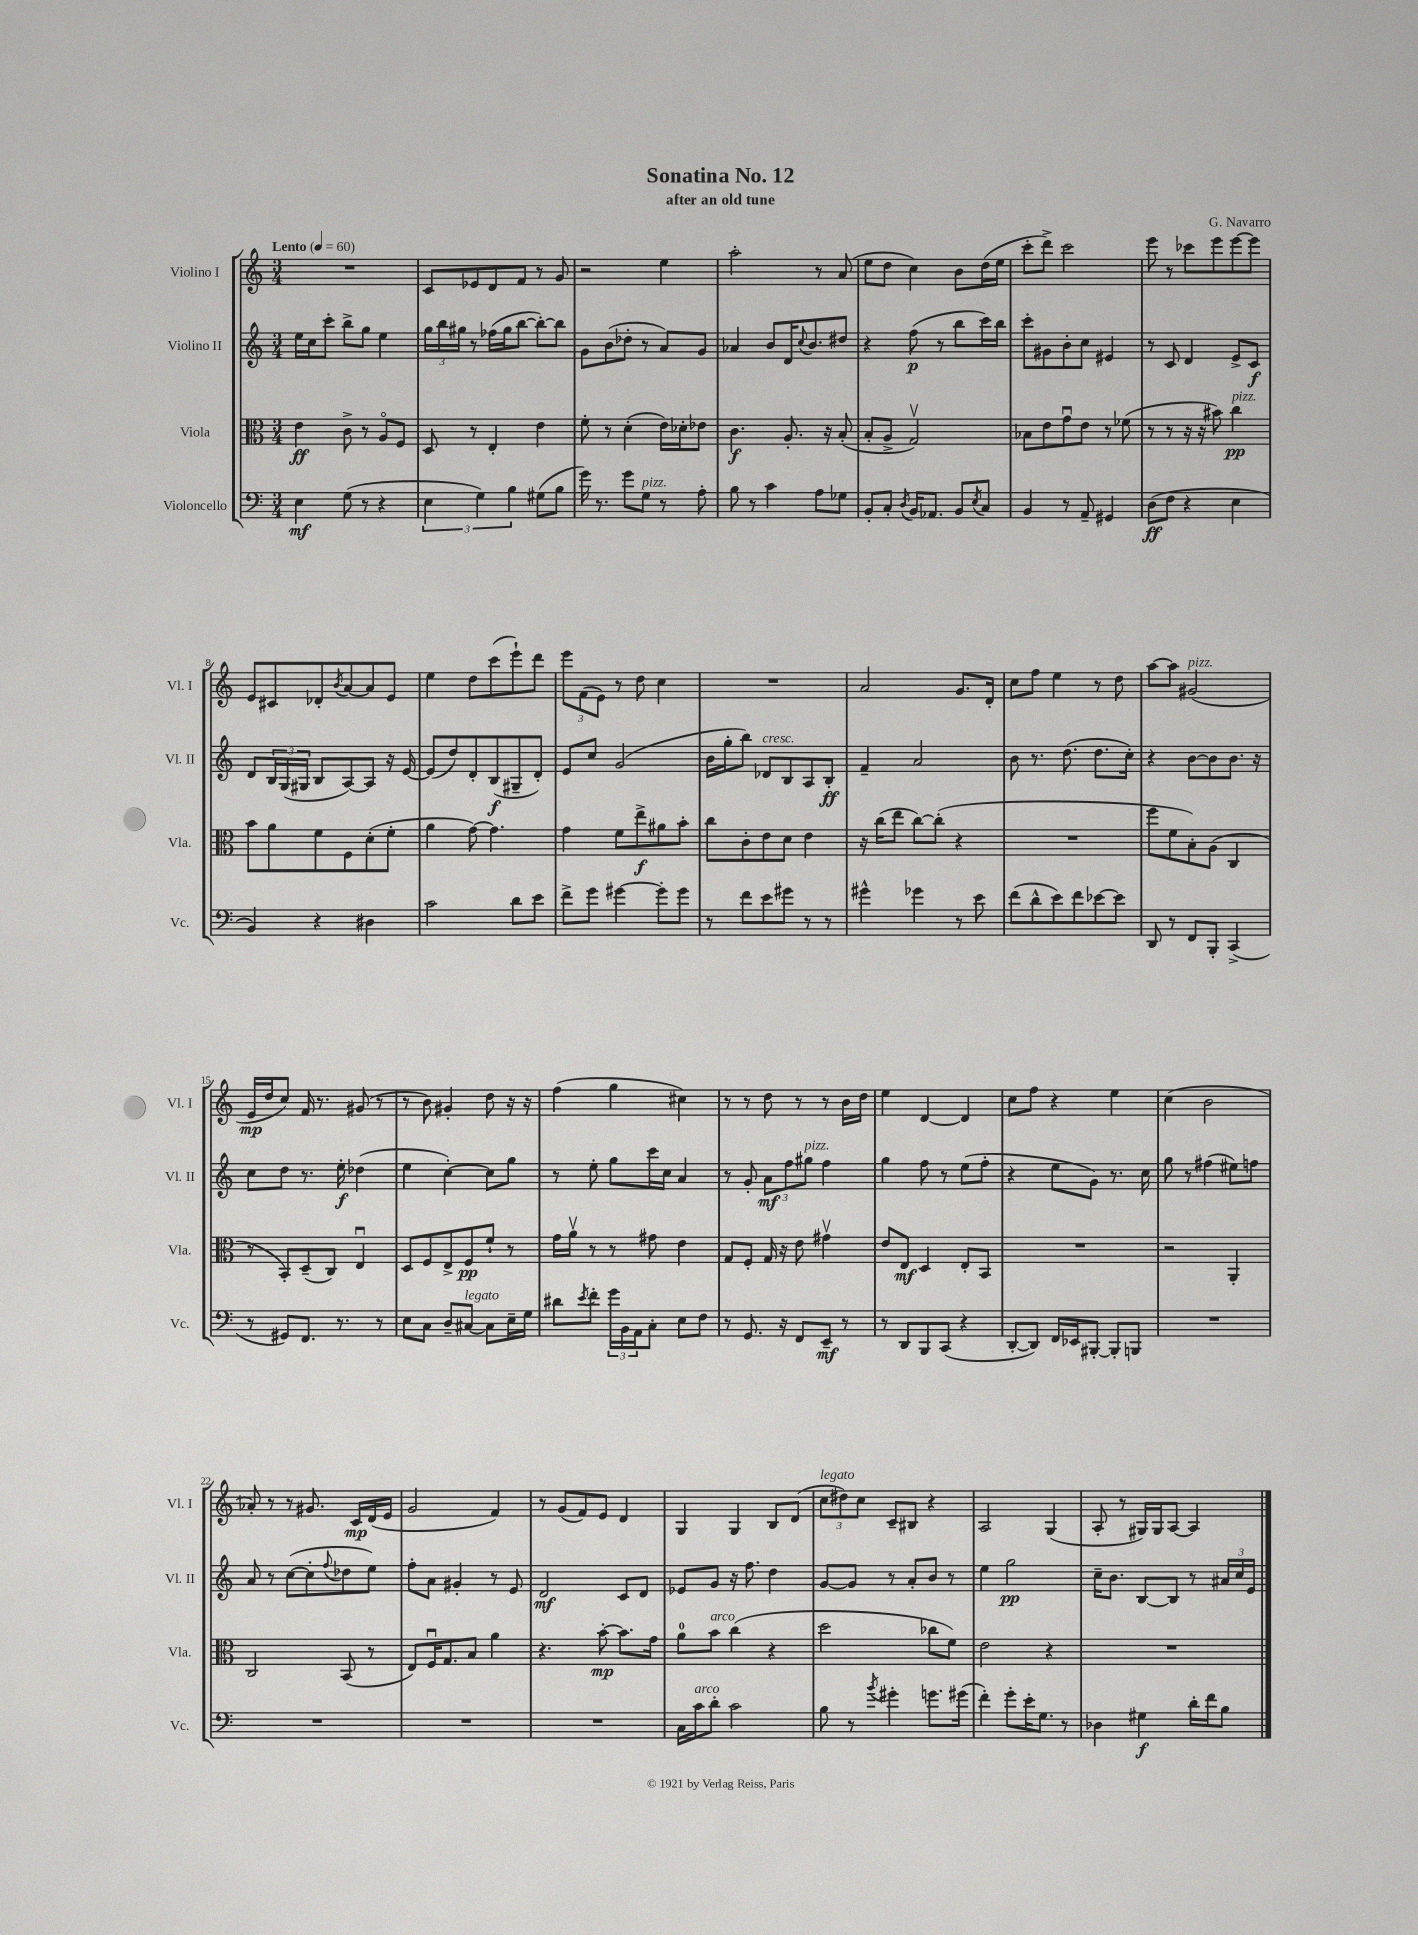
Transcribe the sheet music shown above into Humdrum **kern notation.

**kern	**kern	**kern	**kern
*staff4	*staff3	*staff2	*staff1
*clefF4	*clefC3	*clefG2	*clefG2
*k[]	*k[]	*k[]	*k[]
*M3/4	*M3/4	*M3/4	*M3/4
*MM60	*MM60	*MM60	*MM60
4E\	4e\	16ee\LL	2.r
.	.	16cc\J	.
.	.	8ccc'\J	.
(8G\	8c^\	8bb^\L	.
8r	8r	8gg\J	.
4r	8Ao/L	4ee\	.
.	8F/J	.	.
=	=	=	=
6E\	8D/	24gg\LL	8c/L
.	.	24bb\	.
.	.	24gg#\JJ	.
.	8r	8r	8e-/
6G\)	.	.	.
.	4E'/	(16ff-\LL	8d/
.	.	16gg#\J	.
6B\	.	.	.
.	.	[8bb\J	8f/J
(8G#\L	4e\	8bb'\_L)	8r
8B\J	.	8bb\]J	8g/
=	=	=	=
16g\)	8f'\	8g\L	2r
8.r	.	.	.
.	8r	(8b\	.
8g\L	(4d'\	8dd-'\J	.
8G\J	.	8r	.
8r	16e\LL)	8a/L)	4ee\
.	16d-'\J	.	.
8A'\	8e-\J	8g/J	.
=	=	=	=
8B\	4.c\	4a-/	2aa'\
8r	.	.	.
4c\	.	8b/L	.
.	8.A'/	16d/K	.
.	.	8qqcc/	.
.	.	8.b/	.
8A\L	.	.	8r
.	16r	.	.
8G-\J	(8B'/	8dd#/J	(8a/
=	=	=	=
8BB'/L	8B'/L	4r	8ee\L
8C'/J	8A^/J	.	8dd\J
8qD/	.	.	.
16BB/LK	2Gv/)	(8ff\	4cc\)
8.AA-/J	.	.	.
.	.	8r	.
8BB/L	.	8bb\L	8b\L
8qE/	.	.	.
8C/J	.	16ccc\L)	(16dd\L
.	.	16bb\JJ	16ee\JJ
=	=	=	=
4BB/	8B-\L	8ccc'\L	8ccc'\L
.	8e\	8g#\	8ddd^\J)
8r	8gu\	8b'\	2ccc\
8AA~/	8e\J	8cc\J	.
4GG#/	8r	4e#/	.
.	(8f-\	.	.
=	=	=	=
(8D\L	8r	8r	8eee\
8F\J	8r	8c/	8r
4r	16r	4d/	8ccc-\L
.	16r	.	.
.	8b#\)	.	8eee\
4E\	4cc\	8e^/L	[8eee\
.	.	8c/J	8eee\]J
=	=	=	=
4BB/)	8b\L	8d/L	8e/L
.	8a\	24B/L	8c#/
.	.	(24G/	.
.	.	24G#/JJ	.
4r	8f\	8B/L	8d-'/
.	.	.	8qb/
.	8F\	[8A/)	[8a/
4D#\	(8d'\	8A/]J	8a/]
.	8f'\J	16r	8e/J
.	.	[16e/	.
=	=	=	=
2c\	4a\	(8e/]L	4ee\
.	.	8dd/)	.
.	[8g\)	8d'/	8dd\L
.	4.g\]	(8B/	(8ccc\
8d\L	.	8G#~/	8eee`\)
8e\J	.	8d'/J)	8ddd\J
=	=	=	=
8f^\L	4g\	8e/L	12eee\L
.	.	.	(12f\
8g\J	.	8cc/J	.
.	.	.	12e\J)
[4g#\	8f\L	(2g/	8r
.	8ee^\	.	8dd\
8g#'\]L	8a#\	.	4cc\
8g#\J	8b'\J	.	.
=	=	=	=
8r	8cc\L	16b\LL	2.r
.	.	16gg'\J	.
8f\L	8c'\	8bb\J)	.
8e\	8e\	8d-/L	.
8g#\J	8d\J	8B/	.
8r	4e\	8A/	.
8r	.	8B'/J	.
=	=	=	=
4g#^^\	16r	4f~/	2a/
.	(16cc\LK	.	.
.	8ee\J	.	.
4g-\	[8cc\L)	2a/	.
.	(8cc'\]J	.	.
8r	4r	.	8.g/L
8e\	.	.	.
.	.	.	16d'/Jk
=	=	=	=
(8f\L	2.r	8b\	8cc\L
8d^^\	.	8.r	8ff\J
8e\)	.	.	4ee\
.	.	(8.dd\	.
8f\	.	.	.
[8e-\	.	8.dd\L	8r
8e-\]J	.	.	8dd\
.	.	16cc'\Jk)	.
=	=	=	=
8DD/	8ff\L	4r	[8aa\L
8r	8f\	.	8aa\]J
8FF/L	8B'\)	[8b\L	(2g#/
8BBB'/J	(8A\J	8b\]	.
(4CC^/	4C/	8.b\J	.
.	.	16r	.
=	=	=	=
8r	8r	8cc\L	16e/LL
.	.	.	16dd/J
8GG#/L)	8BB'/L)	8dd\J	8cc/J)
8.FF/J	(8D~/	8.r	16f/
.	.	.	8.r
.	8C/J)	.	.
8.r	.	16ee'\	.
.	4Eu/	(4dd-\	(8g#/
8r	.	.	8r
=	=	=	=
8E\L	8D/L	4ee\	8r
8C\J	8F/	.	8b\)
8D~/L	8E^/	[4cc'\)	4g#'/
[8C#/J	8F/	.	.
8C#\]L	8f`/J	8cc\]L	8dd\
16E~\L	8r	8gg\J	16r
16G\JJ	.	.	16r
=	=	=	=
8d#\L	16g\LL	8r	(4ff\
.	16av\JJ	.	.
8qe/	.	.	.
8f'\J	8r	8ee'\	.
24g\LL	8r	8gg\L	4gg\
24BB\	.	.	.
24AA\J	.	.	.
8C'\J	8g#\	16ccc\L	.
.	.	16cc\JJ	.
8E\L	4e\	4a/	4cc#\)
8F\J	.	.	.
=	=	=	=
8r	8G/L	8r	8r
8.GG/	8F'/J	8g'/	8r
.	16G/	12a\L	8dd\
16r	16r	.	.
.	.	12ff\	.
8FF/L	8e\	.	8r
.	.	12gg#\J	.
8EE~/J	4g#v\	4ff\	8r
8r	.	.	16b\LL
.	.	.	16dd\JJ
=	=	=	=
8r	8e/L	4gg\	4ee\
8DD/L	8E/J	.	.
8BBB/	4D/	8ff\	[4d/
(8CC/J	.	8r	.
4r	8E'/L	(8ee\L	4d/]
.	8BB/J	8ff'\J	.
=	=	=	=
[8DD'/L	2.r	4r	8cc\L
8DD/]J)	.	.	8ff\J
16FF/LL	.	8ee\L	4r
16EE-/J	.	.	.
[8BBB#'/J	.	8g\J)	.
8BBB#'/]L	.	8.r	4ee\
8BBB/J	.	.	.
.	.	16cc\	.
=	=	=	=
2.r	2r	8gg\	(4cc\
.	.	8r	.
.	.	(4ff#\	2b\
.	4AA'/	8ee#\L)	.
.	.	8ff\J	.
=	=	=	=
2.r	2C/	8a/	8a-'/)
.	.	8r	8r
.	.	([8cc\L	8r
.	.	8cc'\]	8.g#/
.	.	8qqff/	.
.	(8BB/	8dd-\	.
.	.	.	16c/LL
.	8r	8ee\J)	(16d/
.	.	.	16e/JJ
=	=	=	=
2.r	8E/L)	8ff'\L	2g/
.	16Fu/K	8a\J	.
.	8.G/	.	.
.	.	4g#'/	.
.	8B/J	.	.
.	4a\	8r	4f/)
.	.	8e/	.
=	=	=	=
2.r	4.r	2d/	8r
.	.	.	(8g/L
.	.	.	8f/)
.	[8b'\	.	8e/J
.	8.b\]L	8c/L	4d/
.	.	8d/J	.
.	16g\Jk	.	.
=	=	=	=
16C\LL	8a\L	8e-/L	4G/
16c\J	.	.	.
8d'\J	8b\J	8g/J	.
2c\	(4cc\	16r	4G/
.	.	8.ff\	.
.	4r	4dd\	8B/L
.	.	.	(8d/J
=	=	=	=
8B\	2dd\	[8g/L	12cc\L
.	.	.	12dd#\)
8r	.	8g/]J	.
.	.	.	12cc\J
8qb/	.	.	.
4g#'\	.	8r	8c~/L
.	.	8a'/L	8B#/J
8.g\L	8cc-\L	8b/J	4r
.	8f\J)	8r	.
(16g#\Jk	.	.	.
=	=	=	=
4f'\)	2e\	4ee\	2A/
8g'\L	.	2gg\	.
16e'\K	.	.	.
8.G\J	.	.	.
.	4r	.	(4G/
8r	.	.	.
=	=	=	=
4D-\	2.r	16cc~\LK	8A'/
.	.	8.b\J	.
.	.	.	8r
4G#\	.	[8B/L	16G#/LL)
.	.	.	16G#/J
.	.	8B/]J	[8A/J
16d'\LL	.	8r	4A/]
16f\J	.	.	.
8B\J	.	24a#/LL	.
.	.	24cc/	.
.	.	24e/JJ	.
==	==	==	==
*-	*-	*-	*-
